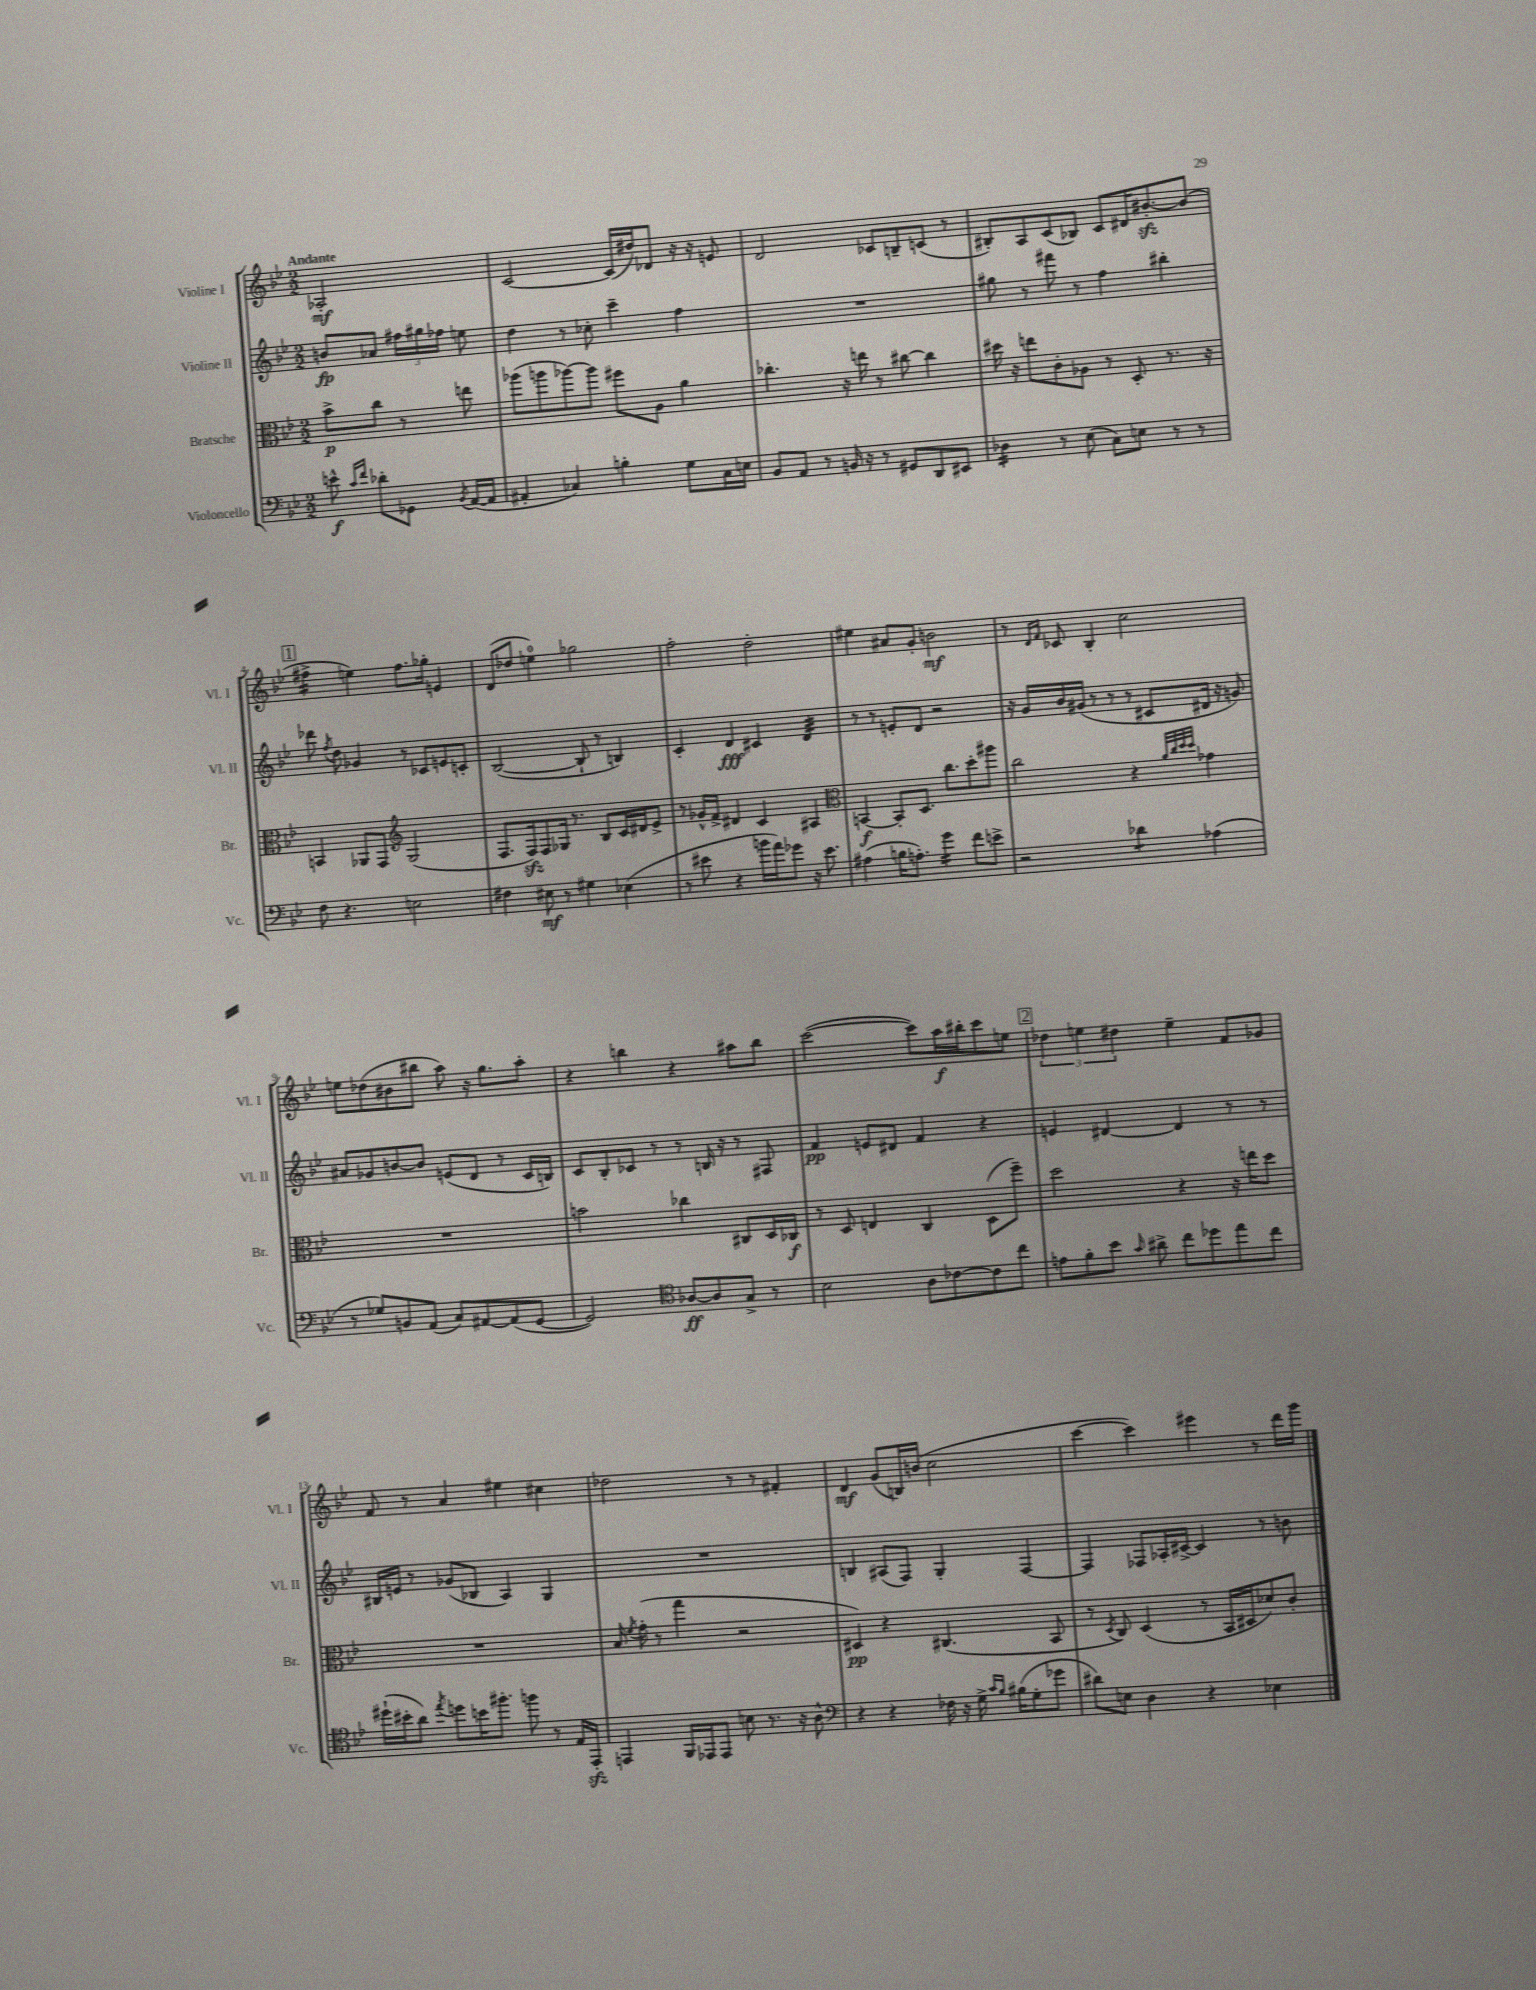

**kern	**kern	**kern	**kern
*staff4	*staff3	*staff2	*staff1
*clefF4	*clefC3	*clefG2	*clefG2
*k[b-e-]	*k[b-e-]	*k[b-e-]	*k[b-e-]
*M2/2	*M2/2	*M2/2	*M2/2
8e^^	8b-^	8b	2A-'
16qqc	.	.	.
16qqf	.	.	.
8d-'	8cc	8a-	.
8GG-	8r	24ff#	.
.	.	24gg#	.
.	.	24ff-	.
8qBB-	.	.	.
([16AA	8ee	8ee	.
16AA]	.	.	.
=	=	=	=
4AA#'	(8aa-	4dd	[2c
.	8aa	.	.
4C-)	[8aa-)	8r	.
.	8aa-]	8cc-'	.
4B'	8ff#	4ccc~	(16c]
.	.	.	16dd#)
.	8A	.	8d-
8G	4a	4ff	16r
.	.	.	16r
16C-	.	.	8e
16E	.	.	.
=	=	=	=
8BB-	4.cc-'	1r	2d
8AA	.	.	.
8r	.	.	.
16BB	16r	.	.
16r	16ee	.	.
8r	8r	.	8c-
8GG#	[8cc#	.	8B~
8DD	4cc#]	.	(8c
8EE#	.	.	8r
=	=	=	=
4D-	16dd#	8gg#	8B#')
.	16r	.	.
.	8ee	8r	8A
8r	8c'	8fff#	(8c
(8E-	8A-	8r	8B-)
8C)	8r	4ff	8c
8E	8D'	.	16d#
.	.	.	[8.b#'
8r	8.r	4bb#'	.
8r	.	.	(8b#]
.	16r	.	.
=	=	=	=
8F	4BB	8ddd-	4ff#^
.	.	8qff	.
4.r	.	8dd	.
.	8AA-	4g-	4ee)
.	8GG	.	.
*	*clefG2	*	*
2E	(2G	8r	8.ff#
.	.	8c-	.
.	.	.	16gg-'
.	.	8e	4e
.	.	8c'	.
=	=	=	=
4F#	8.F	([2B-	(8d
.	.	.	8dd-
.	16F)	.	.
8E#	8F	.	4ee)
8r	16G-	.	.
.	8.r	.	.
4G#	.	8B-`]	2gg-
.	8B-	8r	.
(4E-	16c	4B)	.
.	16d#	.	.
.	8e-^	.	.
=	=	=	=
8r	8r	4c'	2ff'
8e#	16g-^^	.	.
.	16f^	.	.
4r	4d#	4d	.
16b	4c	4c#	2dd'
16a)	.	.	.
8g-	.	.	.
16r	4A#	4d	.
8.e#	.	.	.
=	=	=	=
*	*clefC3	*	*
(4A#	[4BB	8r	4ee#
.	.	8r	.
16B	8BB']	8e'	8a#
8.A')	.	.	.
.	8.D	8d	8g'
4g	.	2r	2b
.	8.cc	.	.
8f	8dd'	.	.
8e^	8aa#	.	.
=	=	=	=
2r	2cc	16r	8r
.	.	16g	.
.	.	.	16qqd
.	.	.	16qqf
.	.	16b-	8c-
.	.	(16g#	.
.	.	8r	4B-'
.	.	8r	.
4d-	4r	8r	2cc
.	.	8c#	.
.	32qqa	.	.
.	32qqcc	.	.
.	32qqdd	.	.
.	32qqdd	.	.
(4A-	4g-	16d#	.
.	.	16r	.
.	.	8g)	.
=	=	=	=
8r	1r	8a#	8ee
8G-)	.	8g-	(8dd-
8BB	.	[8b	8b#
(8AA	.	8b]	8bb#
8C)	.	(8e	8aa)
[8AA#	.	8d	16r
.	.	.	8.gg
(8AA#]	.	8r	.
[8GG	.	16c	8aa'
.	.	16B)	.
=	=	=	=
2GG])	2b	8c	4r
.	.	8B-'	.
.	.	8c-	4bb
.	.	8r	.
*clefC4	*	*	*
[8A-	4cc-	8r	4r
8A-]	.	16B	.
.	.	16r	.
8G^	8C#	8r	8aa#
8r	16D	8F#	8bb
.	16C-	.	.
=	=	=	=
2B-	8r	4f	([2ccc
.	8D	.	.
.	4E	8e	.
.	.	8d#	.
8A	4C	4f	8ccc])
[8c-	.	.	16aa
.	.	.	16bb#'
8c-]	(8D	4r	8ccc
8cc	8ff~)	.	8ee
=	=	=	=
8e	2dd	4e	6dd-
8f'	.	.	.
.	.	.	6ee
8b-	.	[4d#	.
.	.	.	6dd#
16qqg	.	.	.
8a#^	.	.	.
8cc	4r	4d#]	4ee~
8dd-	.	.	.
8ee-	16r	8r	8f
.	16ee	.	.
8cc	8dd	8r	8g-
=	=	=	=
(16dd#`	1r	16B#	8f
16b#'	.	16e	.
8a)	.	8r	8r
8qee-	.	.	.
8dd	.	(8g-	4a
16b	.	8B-	.
8.ff#'	.	.	.
.	.	4A)	4ee#
8ff	.	.	.
8r	.	4G	4cc#
16E-	.	.	.
16EE-'	.	.	.
=	=	=	=
4EE	16B-	1r	2dd-
.	8qf	.	.
.	(16g'	.	.
.	8r	.	.
16FF	4gg	.	.
16EE-	.	.	.
8EE-	.	.	.
8B	2r	.	8r
8.r	.	.	8r
.	.	.	4f#'
16r	.	.	.
8A^^	.	.	.
=	=	=	=
*clefF4	*	*	*
4r	4D#)	4B	4d
4r	4r	(8A#	(8g
.	.	8F)	16B)
.	.	.	(16b
16F-	(4.C#	4G'	2cc
16r	.	.	.
16G^	.	.	.
16qqc	.	.	.
16qqB-	.	.	.
(16B#	.	.	.
8G'	.	[4F	.
8g-	8BB-	.	.
=	=	=	=
8d#)	8r	4F]	[4ccc
.	8qD	.	.
8E	8C)	.	.
4D	(4D	8F-	4ccc])
.	.	16A-'	.
.	.	[16c#^	.
4r	8r	4c#]	4eee#
.	16BB-	.	.
.	16D#	.	.
4E-	8d-)	8r	8r
.	8c'	8b	16ddd
.	.	.	16ggg
==	==	==	==
*-	*-	*-	*-
